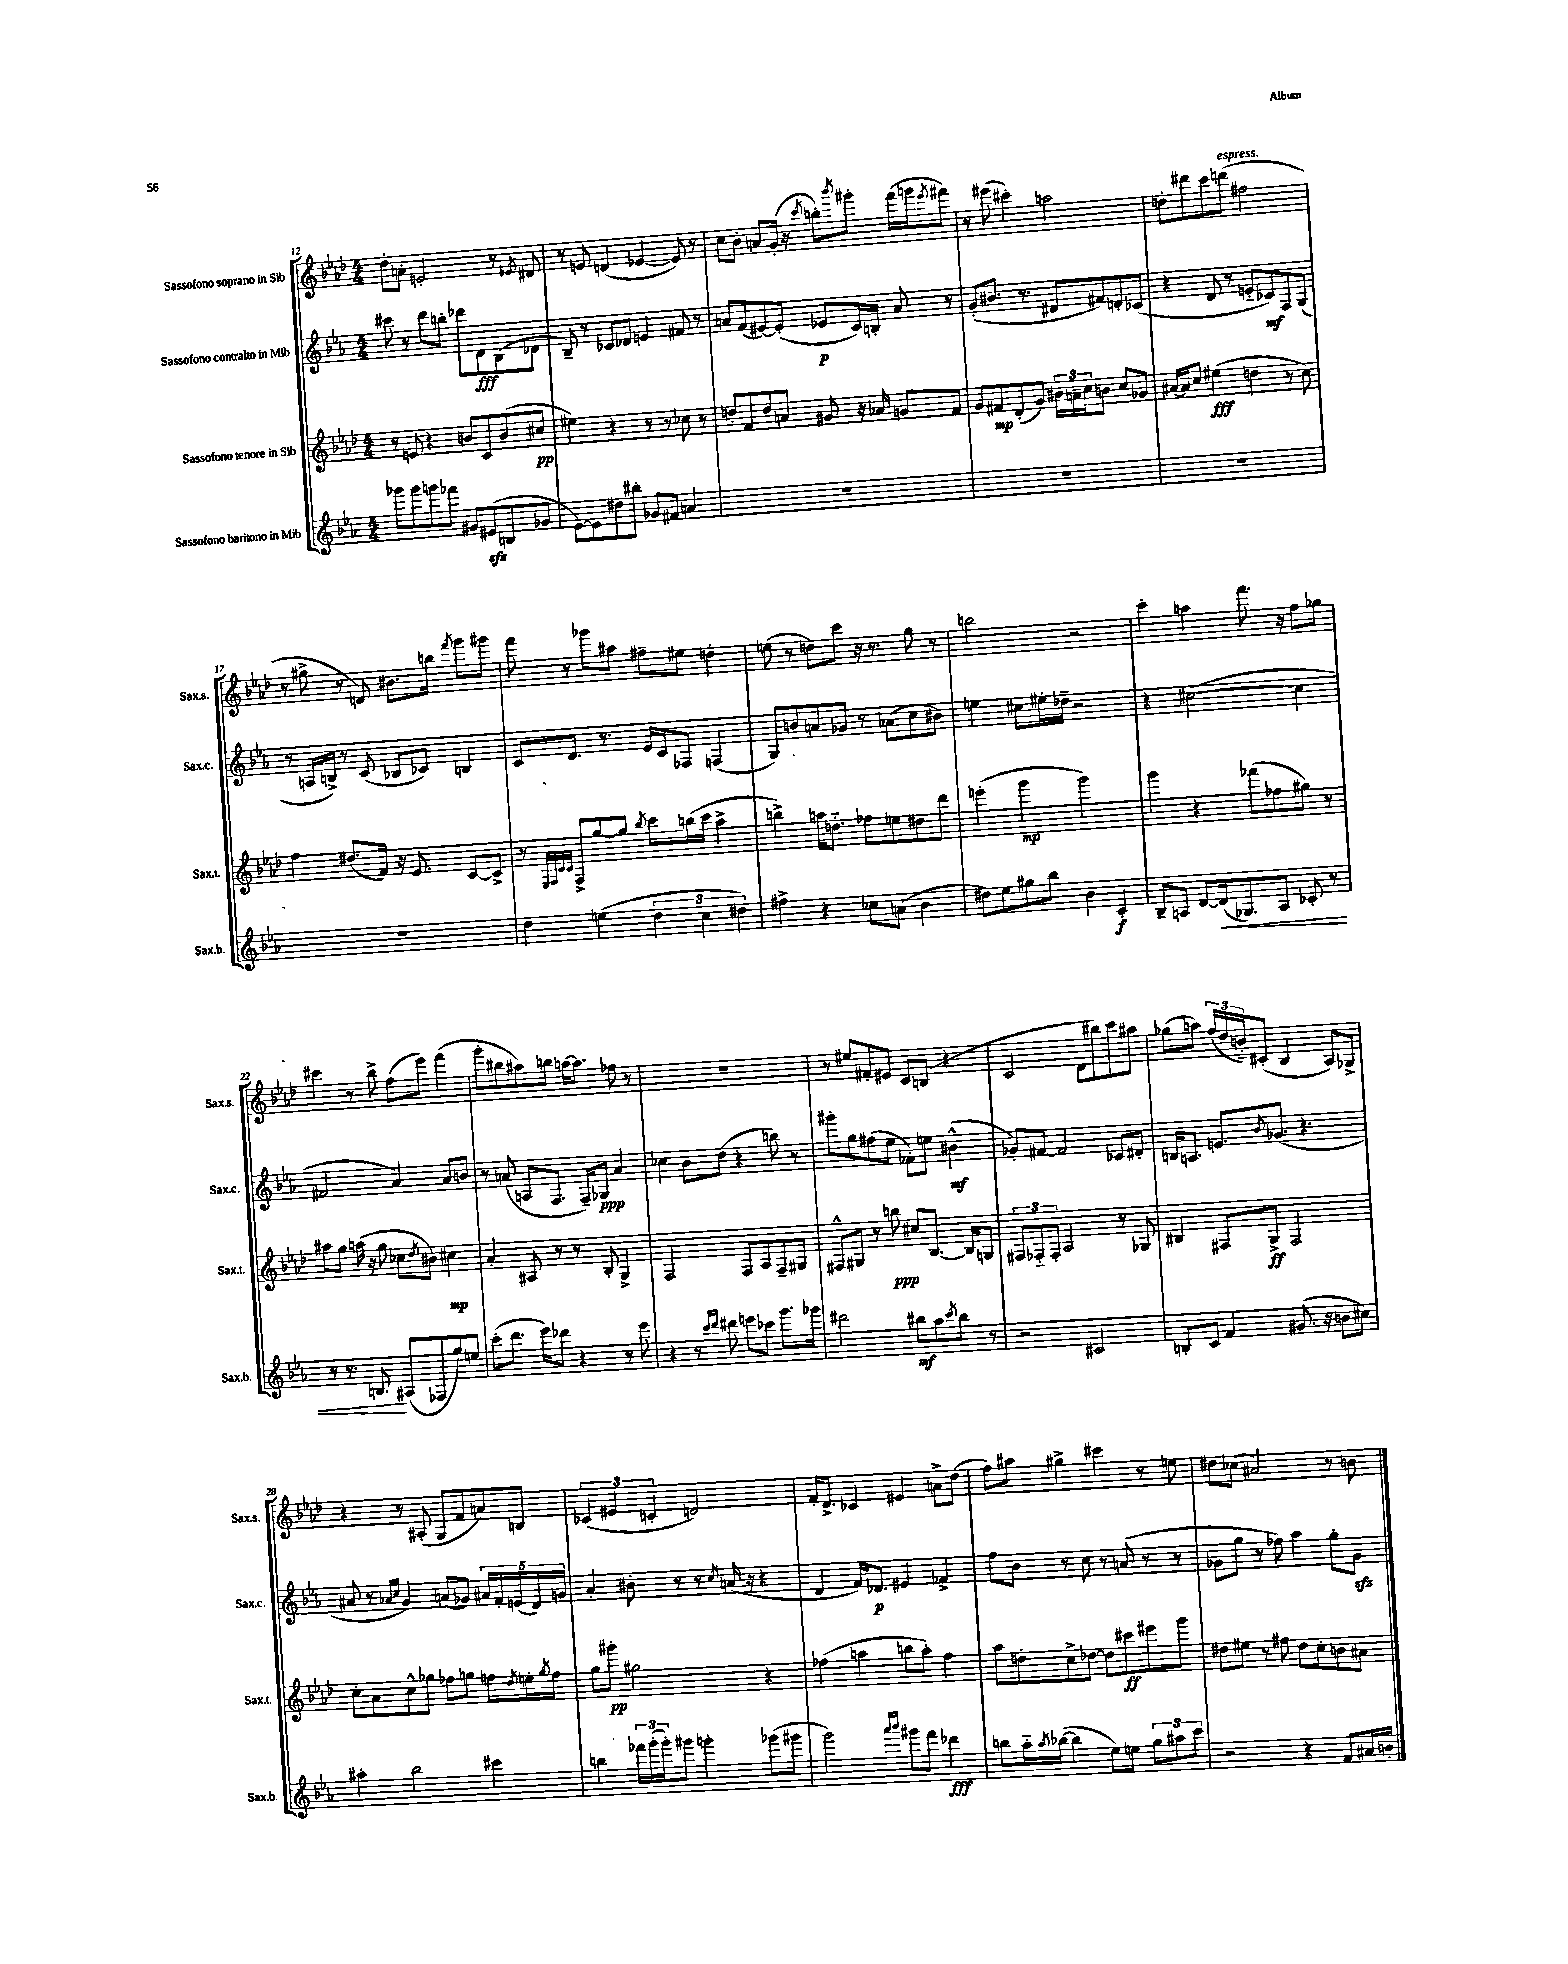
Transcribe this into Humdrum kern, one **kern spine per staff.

**kern	**kern	**kern	**kern
*staff4	*staff3	*staff2	*staff1
*clefG2	*clefG2	*clefG2	*clefG2
*k[b-e-a-]	*k[b-e-a-d-]	*k[b-e-a-]	*k[b-e-a-d-]
*M4/4	*M4/4	*M4/4	*M4/4
8ggg-	8r	8ccc#	8dd-'
8ggg-	8e	8r	8a'
8ggg	4r	8ddd	2e'
8fff-	.	8bb'	.
8g#	8b	8ddd-	.
(8e#	8c	8d	.
8B	(8b	(8B-	8r
.	.	.	8qe-
8g-	8cc#	8d-	8d#
=	=	=	=
[8e-)	4ee#)	8B-~)	8r
8e-]	.	8r	8e
8dd#	4r	8c-	(4d
8bb#'	.	8d-	.
8g-	8r	4e	[4e-
8f#	8r	.	.
4a	8cc-	8f#	8e-])
.	8r	8r	8r
=	=	=	=
1r	8dd'	8a	8cc
.	8f	(8f	8b-'
.	8dd	[8e#)	8a
.	8a	(8e#']	(16g'
.	.	.	16r
.	.	.	8qccc
.	8g#	8e-	8bb')
.	.	.	8qbbb-
.	16r	16c)	8ggg#'
.	16a-	16B'	.
.	8g	8a	(16fff
.	.	.	16ggg
.	.	.	8qeee-
.	8f	8r	8fff#)
=	=	=	=
1r	8g	(8g'	8r
.	8f#	8.b#	(8eee#
.	(8d-'	.	4ccc#')
.	.	8.r	.
.	8g)	.	.
.	24b#	8d#	2aa
.	24a~	.	.
.	24cc	.	.
.	8b	8f#)	.
.	8cc	8d'	.
.	8g-	(8c-	.
=	=	=	=
1r	[16a#	4r	8dd'
.	16a#]	.	.
.	8cc	.	8ddd#
.	(4ee#	8d	8ccc
.	.	8r	(8ddd
.	4dd	8e'~	2ff#
.	.	8c-)	.
.	8r	8F	.
.	8cc)	(8G	.
=	=	=	=
1r	4ff	8r	8r
.	.	16A	8gg#^
.	.	16B^)	.
.	(8.dd#	8r	8r
.	.	(8c	8d)
.	16f)	.	.
.	16r	8B-	8.b#
.	8.e-	.	.
.	.	8c-)	.
.	.	.	16bb
.	.	.	8qfff
.	[8c	4B	8ggg
.	8c^]	.	8ggg#
=	=	=	=
4dd	8r	8c	8fff
.	32qqE-	.	.
.	32qqF	.	.
.	32qqc	.	.
.	32qqc	.	.
.	8F^	8.d	8r
(4ee	[8gg	.	8ggg-
.	.	8.r	.
.	8gg]	.	8aa#
.	8qbb-	.	.
6dd	8ccc	16e-	8ff#~
.	.	16c	.
.	(16bb	8F-	8ee#
6cc	.	.	.
.	16ccc	.	.
.	4aa-^	(4F	4dd'
6dd#)	.	.	.
=	=	=	=
4ff#^	4bb^)	8G)	(8ee
.	.	8b	8r
4r	16aa	8a	8dd)
.	8.dd'~	.	.
.	.	8g-	8ccc
8cc-	8ff-	8r	16r
.	.	.	8.r
(8a	8ee	(8a-	.
4b-	8dd#	8cc	8gg
.	8ddd-	8b#)	8r
=	=	=	=
8dd#)	(4eee'	4ee	2bb
8ee-	.	.	.
8gg#	4ggg	8cc#	.
8bb-	.	16ee#'	.
.	.	16dd-~	.
4b-	2ggg)	2r	2r
4c'	.	.	.
=	=	=	=
8B-~	4ggg	4r	4ccc'
8A	.	.	.
[8d	4r	([2cc#	4aa
(16d]	.	.	.
8.G-)	.	.	.
.	(8fff-	.	8.fff
8A	8ff-	.	.
.	.	.	16r
8c-'	8gg#)	4cc#]	8ff
8r	8r	.	8gg-
=	=	=	=
8r	8aa#	2f#	4ccc#
8.r	8gg	.	.
.	(16aa	.	8r
8.B	16r	.	.
.	8gg	.	8bb-^
(8A#	8cc-	4a-)	(8ff
.	8qdd-	.	.
8F-	8b#)	.	8eee-)
8gg)	4cc#	8a-	(4fff
8ee	.	8b	.
=	=	=	=
(8ccc'	4a-'	8r	8ggg'
8.ddd	.	(8a	8bb#
.	8A#	8A	8aa#)
16eee-)	.	.	.
8ddd-	8r	8.F	8bb
4r	8r	.	[16aa
.	.	16F~)	8.aa]
.	8B-'	8G-	.
8r	4G^	4a	8ff-
8eee-	.	.	8r
=	=	=	=
4r	2F	4cc-	1r
8r	.	8b-	.
16qqccc	.	.	.
16qqddd	.	.	.
8ddd#	.	(8dd	.
8eee	8F	4r	.
8ccc-	8A-	.	.
8.ggg	8F~	8bb)	.
.	8G#	8r	.
16ggg-	.	.	.
=	=	=	=
2ddd#	8F#^^	8ggg#'	8r
.	8G#	8gg	8ee#
.	8r	(8ff#	8f#'
.	8bb	8ee-	8e#
8bb#	8cc#	8f-')	8c
8aa-	[8.B-	8ee	(8B
8qccc	.	.	.
8bb#	.	(4b#^^	4r
.	16B-]	.	.
8r	8G	.	.
=	=	=	=
2r	12F#	8g-')	2c
.	12F-'~	.	.
.	.	[8f#	.
.	12F-'	.	.
.	2A-	2f#]	.
2c#	.	.	8d-
.	.	.	8bb#)
.	8r	8c-	8ccc
.	8G-	8d#'	8aa#
=	=	=	=
8B'	4B#	16B	(8gg-
.	.	8.A	.
8c	.	.	8aa)
4f	8F#	8.e	(24ff
.	.	.	24dd-
.	.	.	24b'~)
.	8G^	.	(8c#'
.	.	8qb-	.
.	.	(8.g-	.
(8.g#	2F#	.	4B-
.	.	4.r	.
16r	.	.	.
8b	.	.	8A-)
8cc#)	.	.	8G-^
=	=	=	=
4aa#'	8cc'	8a#	4r
.	8a-	8r	.
.	.	16qqa-	.
.	.	16qqcc	.
2bb-	8cc^^	4g)	8r
.	8gg-	.	(8A#'
.	8ff-	(8a	8G
.	8gg	8g-)	8f
4ccc#	8ff	20a#	8a)
.	.	20f'	.
.	.	(20e	.
.	8qdd-	.	.
.	16ee'	.	8B
.	.	20d)	.
.	8qgg	.	.
.	16ff	.	.
.	.	20g	.
=	=	=	=
4bb	8gg	4a-'	(6c-
.	8ggg#'	.	.
.	.	.	6e#
24fff-	2gg#	8b#'	.
(24ggg'	.	.	.
24ggg')	.	.	6c'
8ggg#	.	8r	.
4ggg'	.	8r	2d)
.	.	8qcc	.
.	.	(16a	.
.	.	16r	.
(8ggg-	4r	4r	.
8ggg#	.	.	.
=	=	=	=
2ggg)	(4ff-	4d	16f'
.	.	.	8.d-^
.	4aa	16f)	4c-
.	.	8.d-	.
16qqaaa-	.	.	.
16qqbbb-	.	.	.
8ggg#	8bb	4e#	4e#
8fff	8aa')	.	.
4ddd-	4ff-	4f-^	8a^
.	.	.	(8dd-
=	=	=	=
8bb	8aa-	8ff	8ff)
16aa-'~	8dd'	8b-	8aa#
8qaa-	.	.	.
([16bb-	.	.	.
4bb-]	8cc^	8r	4gg#^
.	[8dd-	8cc	.
8ee-)	8dd-]	8r	4ccc#
8ee	8ccc#	(8a	.
12gg	8eee#	8r	8r
12aa#	.	.	.
.	8ggg	8r	8ee
12ccc	.	.	.
=	=	=	=
2r	8dd#	8g-	8dd#
.	8ee#	8gg	(8cc-
.	8r	8r	2a#)
.	8ff#	8ff-)	.
4r	8dd#	4aa-	.
.	8cc'	.	.
8f	8b	8gg'	8r
16a#	8a#	8g-	8b
16b'	.	.	.
==	==	==	==
*-	*-	*-	*-
